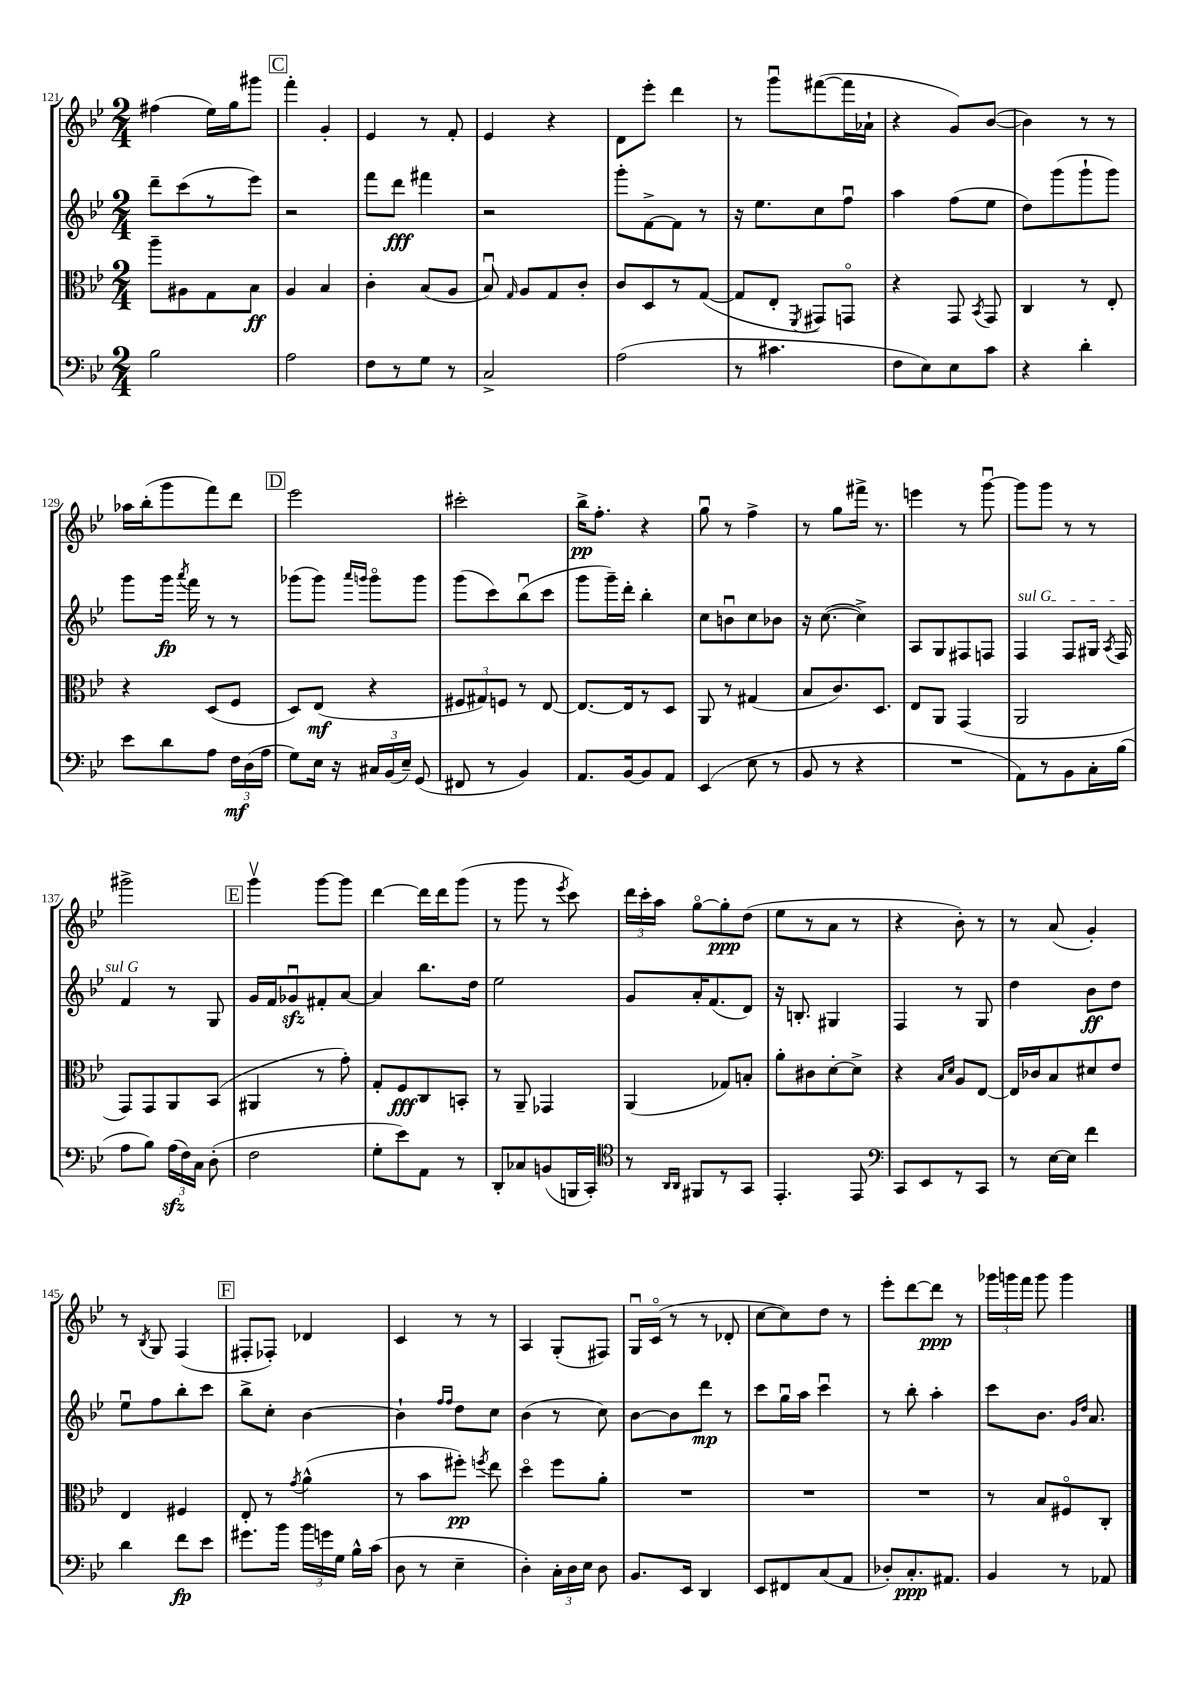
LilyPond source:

<<
\new StaffGroup <<
\new Staff = "s0" {
    \clef treble \key bes \major \numericTimeSignature \time 2/4
    \autoBeamOff fis''4( ees''16[) g''16 gis'''8] |
    \mark \markup { \box "C" } f'''4-. g'4-. |
    ees'4 r8 f'8-. |
    ees'4 r4 |
    d'8[ ees'''8]-. d'''4 |
    r8 g'''8[\downbow fis'''8~( fis'''16 aes'16]-! |
    r4 g'8[) bes'8]~( |
    bes'4) r8 r8 |
    aes''16[ bes''16-.( g'''8 f'''8) d'''8] |
    \mark \markup { \box "D" } ees'''2 |
    cis'''2-. |
    bes''16[->\pp f''8.]-. r4 |
    g''8\downbow r8 f''4-> |
    r8 g''8[ fis'''16]-> r8. |
    e'''4 r8 g'''8~\downbow |
    g'''8[ g'''8] r8 r8 |
    gis'''2-> |
    \mark \markup { \box "E" } g'''4\upbow g'''8[~ g'''8] |
    d'''4~ d'''16[ d'''16 g'''8]( |
    r8 g'''8 r8 \acciaccatura { ees'''8 } c'''8) |
    \tuplet 3/2 { d'''16[ c'''16-. a''16] } g''8[~\flageolet g''8-.\ppp d''8]( |
    ees''8[ r8 a'8] r8 |
    r4 bes'8-.) r8 |
    r8 a'8( g'4-.) |
    r8 \acciaccatura { bes8 } g8 f4( |
    \mark \markup { \box "F" } fis8[-. fes8]-.) des'4 |
    c'4 r8 r8 |
    a4 g8[-.( fis8]) |
    g16[\downbow c'16]\flageolet( r8 r8 des'8-. |
    c''8[~ c''8) d''8] r8 |
    ees'''8[-. d'''8~ d'''8]\ppp r8 |
    \tuplet 3/2 { ges'''16[ g'''16 f'''16] } g'''8 g'''4 \bar "|." |
}
\new Staff = "s1" {
    \clef treble \key bes \major \numericTimeSignature \time 2/4
    \autoBeamOff d'''8[-- c'''8( r8 ees'''8]) |
    \mark \markup { \box "C" } r2 |
    f'''8[ d'''8]\fff fis'''4 |
    r2 |
    g'''8[-. f'8~-> f'8] r8 |
    r16 ees''8.[ c''8 f''8]\downbow |
    a''4 f''8[( ees''8] |
    d''8[) g'''8( g'''8-! g'''8]) |
    g'''8[ g'''16]\fp \acciaccatura { a'''8 } f'''16 r8 r8 |
    \mark \markup { \box "D" } ges'''8[( ges'''8]) \grace { a'''16[ g'''16] } g'''8[\flageolet g'''8] |
    g'''8[( c'''8) bes''8\downbow( c'''8] |
    g'''8[ g'''16--) d'''16]-. bes''4-. |
    c''8[ b'8\downbow c''8 bes'8] |
    r16 c''8.~( c''4->) |
    a8[ g8 fis8 f8] |
    \once \override TextSpanner.bound-details.left.text = \markup { \italic "sul G" } f4\startTextSpan f8[ gis16] \acciaccatura { a8 } f16 |
    f'4\stopTextSpan r8 g8 |
    \mark \markup { \box "E" } g'16[ f'16 ges'8\downbow\sfz fis'8-. a'8]~ |
    a'4 bes''8.[ d''16] |
    ees''2 |
    g'8[ a'16-. f'8.( d'8]) |
    r16 b8.-. gis4 |
    f4 r8 g8 |
    d''4 bes'8[\ff d''8] |
    ees''8[\downbow f''8 bes''8-. c'''8] |
    \mark \markup { \box "F" } bes''8[-> c''8]-. bes'4~ |
    bes'4-! \grace { f''16[ f''16] } d''8[ c''8] |
    bes'4( r8 c''8) |
    bes'8[~ bes'8 d'''8]\mp r8 |
    c'''8[ g''16\downbow a''16] c'''4\downbow |
    r8 bes''8-. a''4-. |
    c'''8[ bes'8.] \grace { g'16[ d''16] } a'8. \bar "|." |
}
\new Staff = "s2" {
    \clef alto \key bes \major \numericTimeSignature \time 2/4
    \autoBeamOff a''8[-- ais8 g8 bes8]\ff |
    \mark \markup { \box "C" } a4 bes4 |
    c'4-. bes8[( a8] |
    bes8\downbow) \grace { g16 } a8[ g8 c'8]-. |
    c'8[ d8 r8 g8]~( |
    g8[ ees8]-. \acciaccatura { f,8 } gis,8[) g,8]\flageolet |
    r4 g,8 \acciaccatura { bes,8 } g,8 |
    c4 r8 ees8-. |
    r4 d8[( f8] |
    \mark \markup { \box "D" } d8[) ees8]\mf( r4 |
    \tuplet 3/2 { fis8[ gis8) f8] } r8 ees8~ |
    ees8.[~ ees16 r8 d8] |
    a,8 r8 gis4( |
    bes8[ c'8.) d8.] |
    ees8[ a,8] g,4( |
    a,2 |
    g,8[) g,8 a,8 bes,8]( |
    \mark \markup { \box "E" } ais,4 r8 g'8-.) |
    g8[-. f8\fff c8 b,8]-. |
    r8 a,8-- ges,4 |
    a,4( ges8[) b8]-. |
    a'8[-. cis'8 d'8~-. d'8]-> |
    r4 \grace { bes16[ d'16] } a8[ ees8]~ |
    ees16[ ces'16 bes8 dis'8 ees'8] |
    ees4 fis4 |
    \mark \markup { \box "F" } ees8-. r8 \acciaccatura { g'8 } a'4-^( |
    r8 bes'8[ fis''8]-.\pp) \acciaccatura { f''8 } ees''8 |
    d''4\flageolet f''8[ a'8]-. |
    R2 |
    R2 |
    R2 |
    r8 bes8[ fis8\flageolet c8]-. \bar "|." |
}
\new Staff = "s3" {
    \clef bass \key bes \major \numericTimeSignature \time 2/4
    \autoBeamOff bes2 |
    \mark \markup { \box "C" } a2 |
    f8[ r8 g8] r8 |
    c2-> |
    a2( |
    r8 cis'4. |
    f8[ ees8) ees8 c'8] |
    r4 d'4-. |
    ees'8[ d'8 a8] \tuplet 3/2 { f16[\mf d16( a16] } |
    \mark \markup { \box "D" } g8[) ees16] r16 \tuplet 3/2 { cis16[ bes,16( ees16]--) } g,8( |
    fis,8 r8 bes,4) |
    a,8.[ bes,16~ bes,8 a,8] |
    ees,4( ees8 r8 |
    bes,8 r8 r4 |
    R2 |
    a,8[) r8 bes,8 c16-. bes16]( |
    a8[ bes8]) \tuplet 3/2 { a16[\sfz( f16) c16] } d8-.( |
    \mark \markup { \box "E" } f2 |
    g8[-. ees'8) a,8] r8 |
    d,8[-. ces8 b,8( b,,16 c,16]-.) |
    \clef tenor r8 \grace { a,16[ a,16] } fis,8[ r8 g,8] |
    ees,4.-. ees,8 |
    \clef bass c,8[ ees,8 r8 c,8] |
    r8 ees16[~ ees16] f'4 |
    d'4 f'8[\fp ees'8] |
    \mark \markup { \box "F" } gis'8.[ bes'16] \tuplet 3/2 { bes'16[ g'16 g16] } bes16[-^ c'16]( |
    d8 r8 ees4-- |
    d4-.) \tuplet 3/2 { c16[-. d16 ees16] } d8 |
    bes,8.[ ees,16] d,4 |
    ees,8[ fis,8 c8( a,8] |
    des8[-.) c8.-.\ppp ais,8.] |
    bes,4 r8 aes,8 \bar "|." |
}
>>
>>
\layout { \context { \Score currentBarNumber = #121 } }
